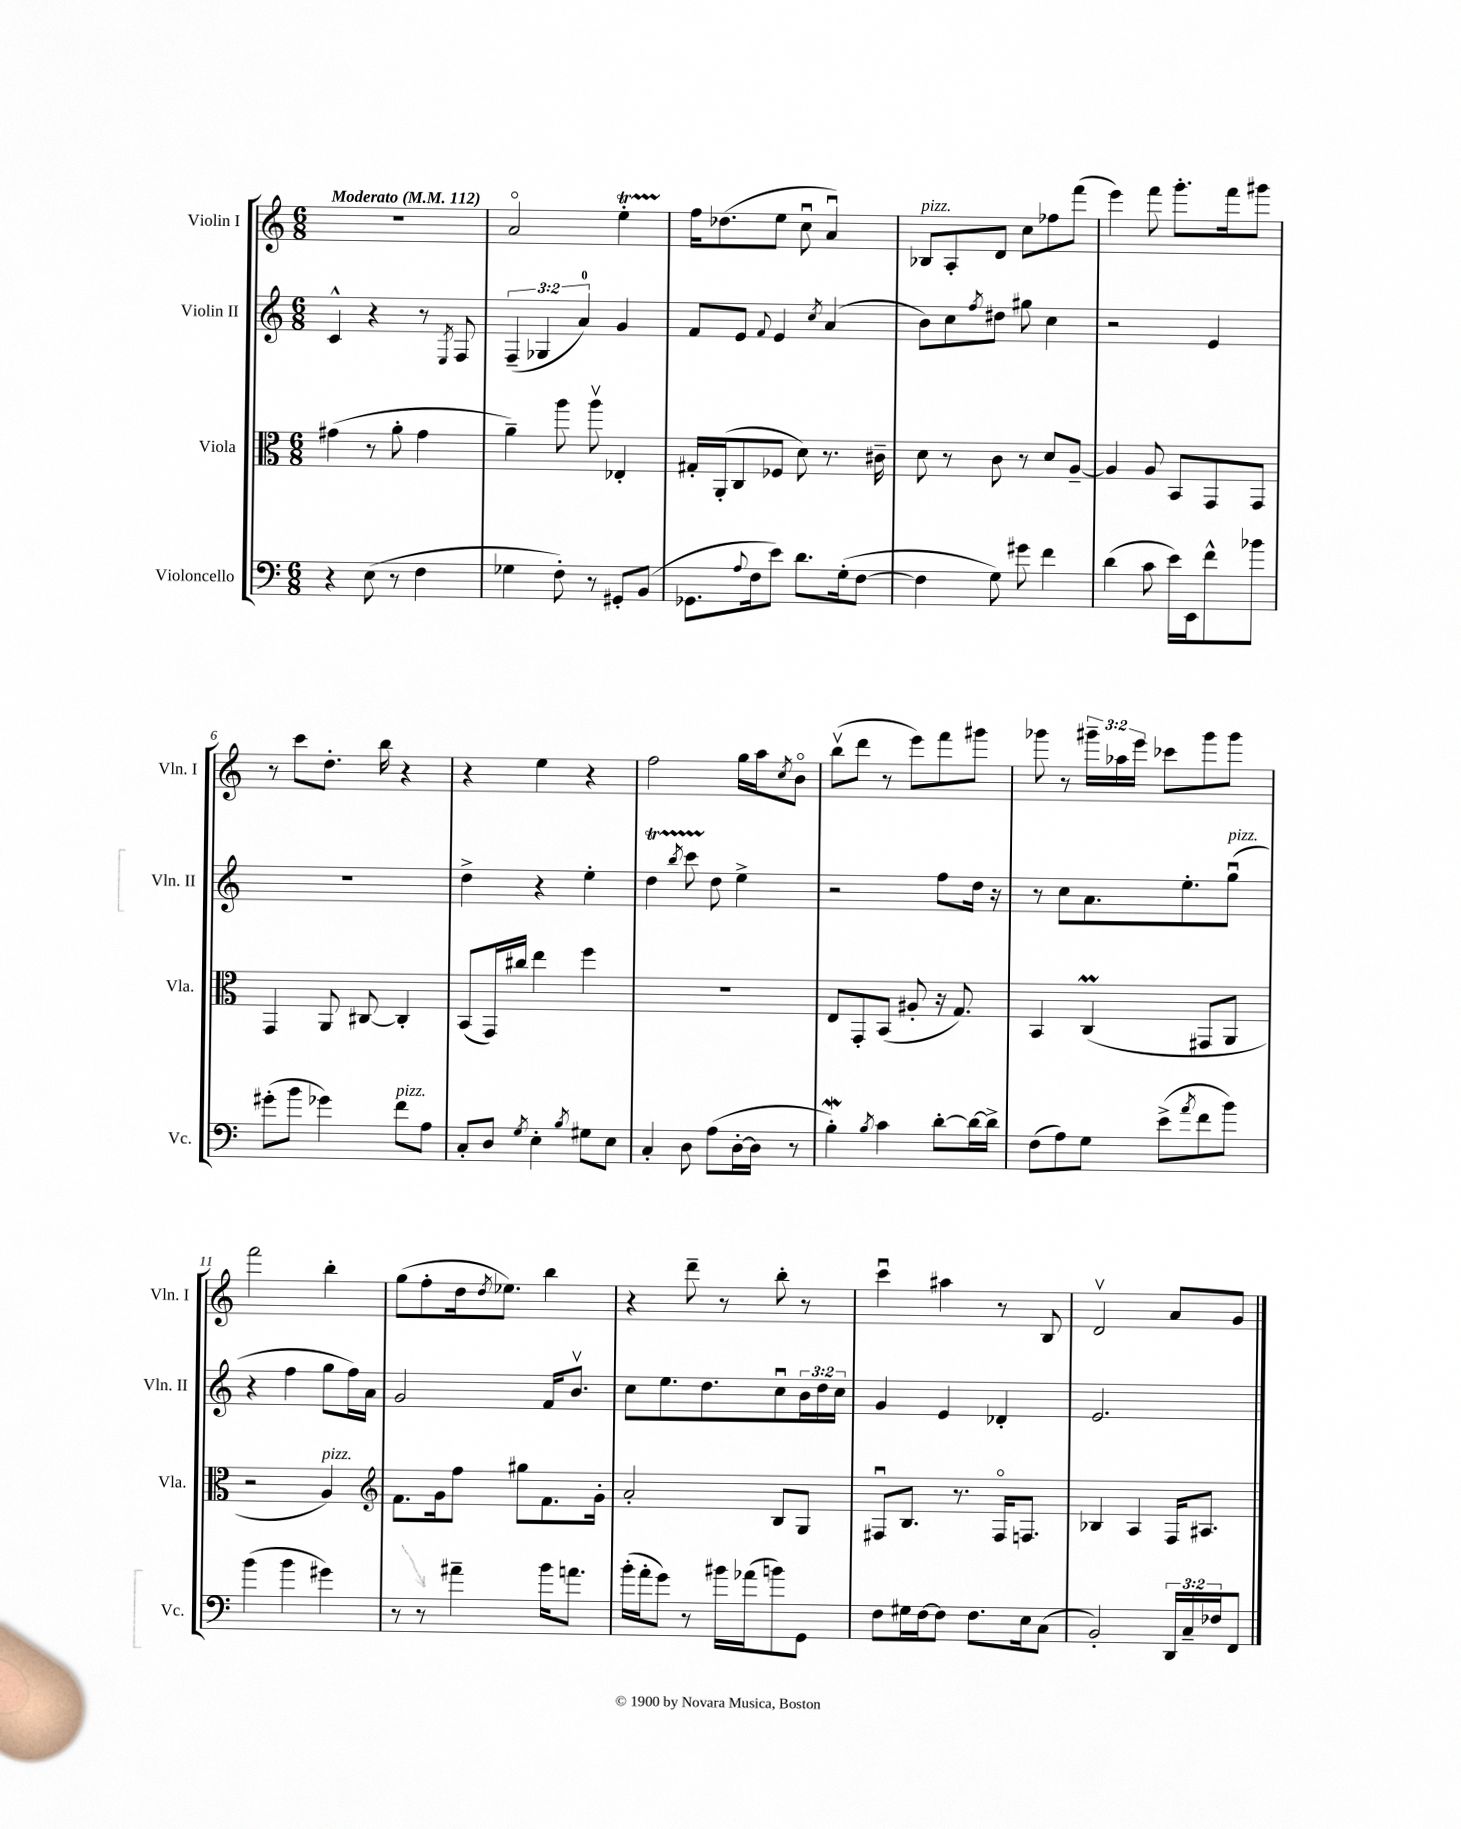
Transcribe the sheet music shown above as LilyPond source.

<<
\new StaffGroup <<
\new Staff = "s0" \with { instrumentName = "Violin I" shortInstrumentName = "Vln. I" } {
    \clef treble \key c \major \numericTimeSignature \time 6/8 \override Staff.TupletNumber.text = #tuplet-number::calc-fraction-text \tempo "Moderato" 4 = 112
    R2. |
    a'2\flageolet e''4-.\startTrillSpan |
    f''16\stopTrillSpan des''8.( e''8 c''8\downbow a'4\downbow) |
    bes8^\markup { \italic "pizz." } a8-. d'8 c''8 fes''8 f'''8( |
    e'''4) f'''8 g'''8.-. f'''16 gis'''8 |
    r8 c'''8 d''8.-. b''16 r4 |
    r4 e''4 r4 |
    f''2 g''16 a''16 \acciaccatura { c''8 } b'8\flageolet |
    b''8\upbow( d'''8 r8 e'''8) f'''8 gis'''8 |
    ges'''8 r8 \tuplet 3/2 { gis'''16-- aes''16 e'''16 } ces'''8 gis'''8 gis'''8 |
    f'''2 b''4-. |
    g''8( f''8-. d''16 \acciaccatura { d''8 } ees''8.) b''4 |
    r4 d'''8-- r8 b''8-. r8 |
    c'''4\downbow ais''4 r8 b8 |
    d'2\upbow a'8 g'8 \bar "|." |
}
\new Staff = "s1" \with { instrumentName = "Violin II" shortInstrumentName = "Vln. II" } {
    \clef treble \key c \major \numericTimeSignature \time 6/8 \override Staff.TupletNumber.text = #tuplet-number::calc-fraction-text
    c'4-^ r4 r8 \acciaccatura { e8 } f8 |
    \tuplet 3/2 { f4--( ges4 a'4-0) } g'4 |
    f'8 e'8 \appoggiatura { f'8 } e'4 \acciaccatura { c''8 } a'4( |
    b'8) c''8 \acciaccatura { f''8 } dis''8 gis''8 c''4 |
    r2 e'4 |
    R2. |
    d''4-> r4 e''4-. |
    d''4\startTrillSpan \acciaccatura { b''8 } c'''8 d''8\stopTrillSpan e''4-> |
    r2 f''8 d''16 r16 |
    r8 c''8 a'8. e''8.-. g''8\downbow^\markup { \italic "pizz." }( |
    r4 f''4 g''8 f''16) a'16 |
    g'2 f'16 b'8.\upbow |
    c''8 e''8. d''8. c''8\downbow \tuplet 3/2 { b'16 d''16 c''16 } |
    g'4 e'4 des'4-. |
    e'2. \bar "|." |
}
\new Staff = "s2" \with { instrumentName = "Viola" shortInstrumentName = "Vla." } {
    \clef alto \key c \major \numericTimeSignature \time 6/8
    gis'4( r8 a'8-. gis'4 |
    a'4--) a''8 a''8\upbow ees4-. |
    gis16-. a,16-.( c8 fes8 d'8) r8. cis'16-- |
    d'8 r8 c'8 r8 d'8 a8~-- |
    a4 a8 b,8 g,8 g,8 |
    g,4 a,8 cis8~ cis4-. |
    b,8( g,16) cis''16 e''4 f''4 |
    R2. |
    e8 g,8-. b,8( ais8-. r16 g8.) |
    b,4 c4\prall( gis,8 a,8 |
    r2 a4^\markup { \italic "pizz." }) |
    \clef treble f'8. g'16 f''8 gis''8 f'8. g'16-. |
    a'2-. b8 g8 |
    fis8\downbow b8. r8. fis16\flageolet f8. |
    bes4 a4 f16 ais8. \bar "|." |
}
\new Staff = "s3" \with { instrumentName = "Violoncello" shortInstrumentName = "Vc." } {
    \clef bass \key c \major \numericTimeSignature \time 6/8 \override Staff.TupletNumber.text = #tuplet-number::calc-fraction-text
    r4 e8( r8 f4 |
    ges4 f8-.) r8 gis,8-. b,8( |
    ges,8. \appoggiatura { a8 } f16 e'8) d'8. g16-.( f8~ |
    f4 g8) gis'8 f'4 |
    d'4( c'8 e'16) e,16 f'8-^ bes'8 |
    gis'8-.( b'8 ges'4) f'8^\markup { \italic "pizz." } a8 |
    c8-. d8 \acciaccatura { g8 } e4-. \acciaccatura { b8 } gis8 e8 |
    c4-. d8 a8( d16~-. d16 r8 |
    b4-.\mordent) \acciaccatura { b8 } c'4 d'8~-. d'16~ d'16-> |
    f8( a8) g8 e'8->( \acciaccatura { a'8 } f'8 b'8) |
    b'4( b'4 gis'4) |
    r8 r8 ais'4-- b'16 a'8. |
    b'16-.( a'16-. g'8) r8 bis'16 aes'16( b'8) g,8 |
    f8 gis16 f16~ f8 f8. e16 c8( |
    b,2-.) \tuplet 3/2 { d,16 c16-- fes16 } f,8 \bar "|." |
}
>>
>>
